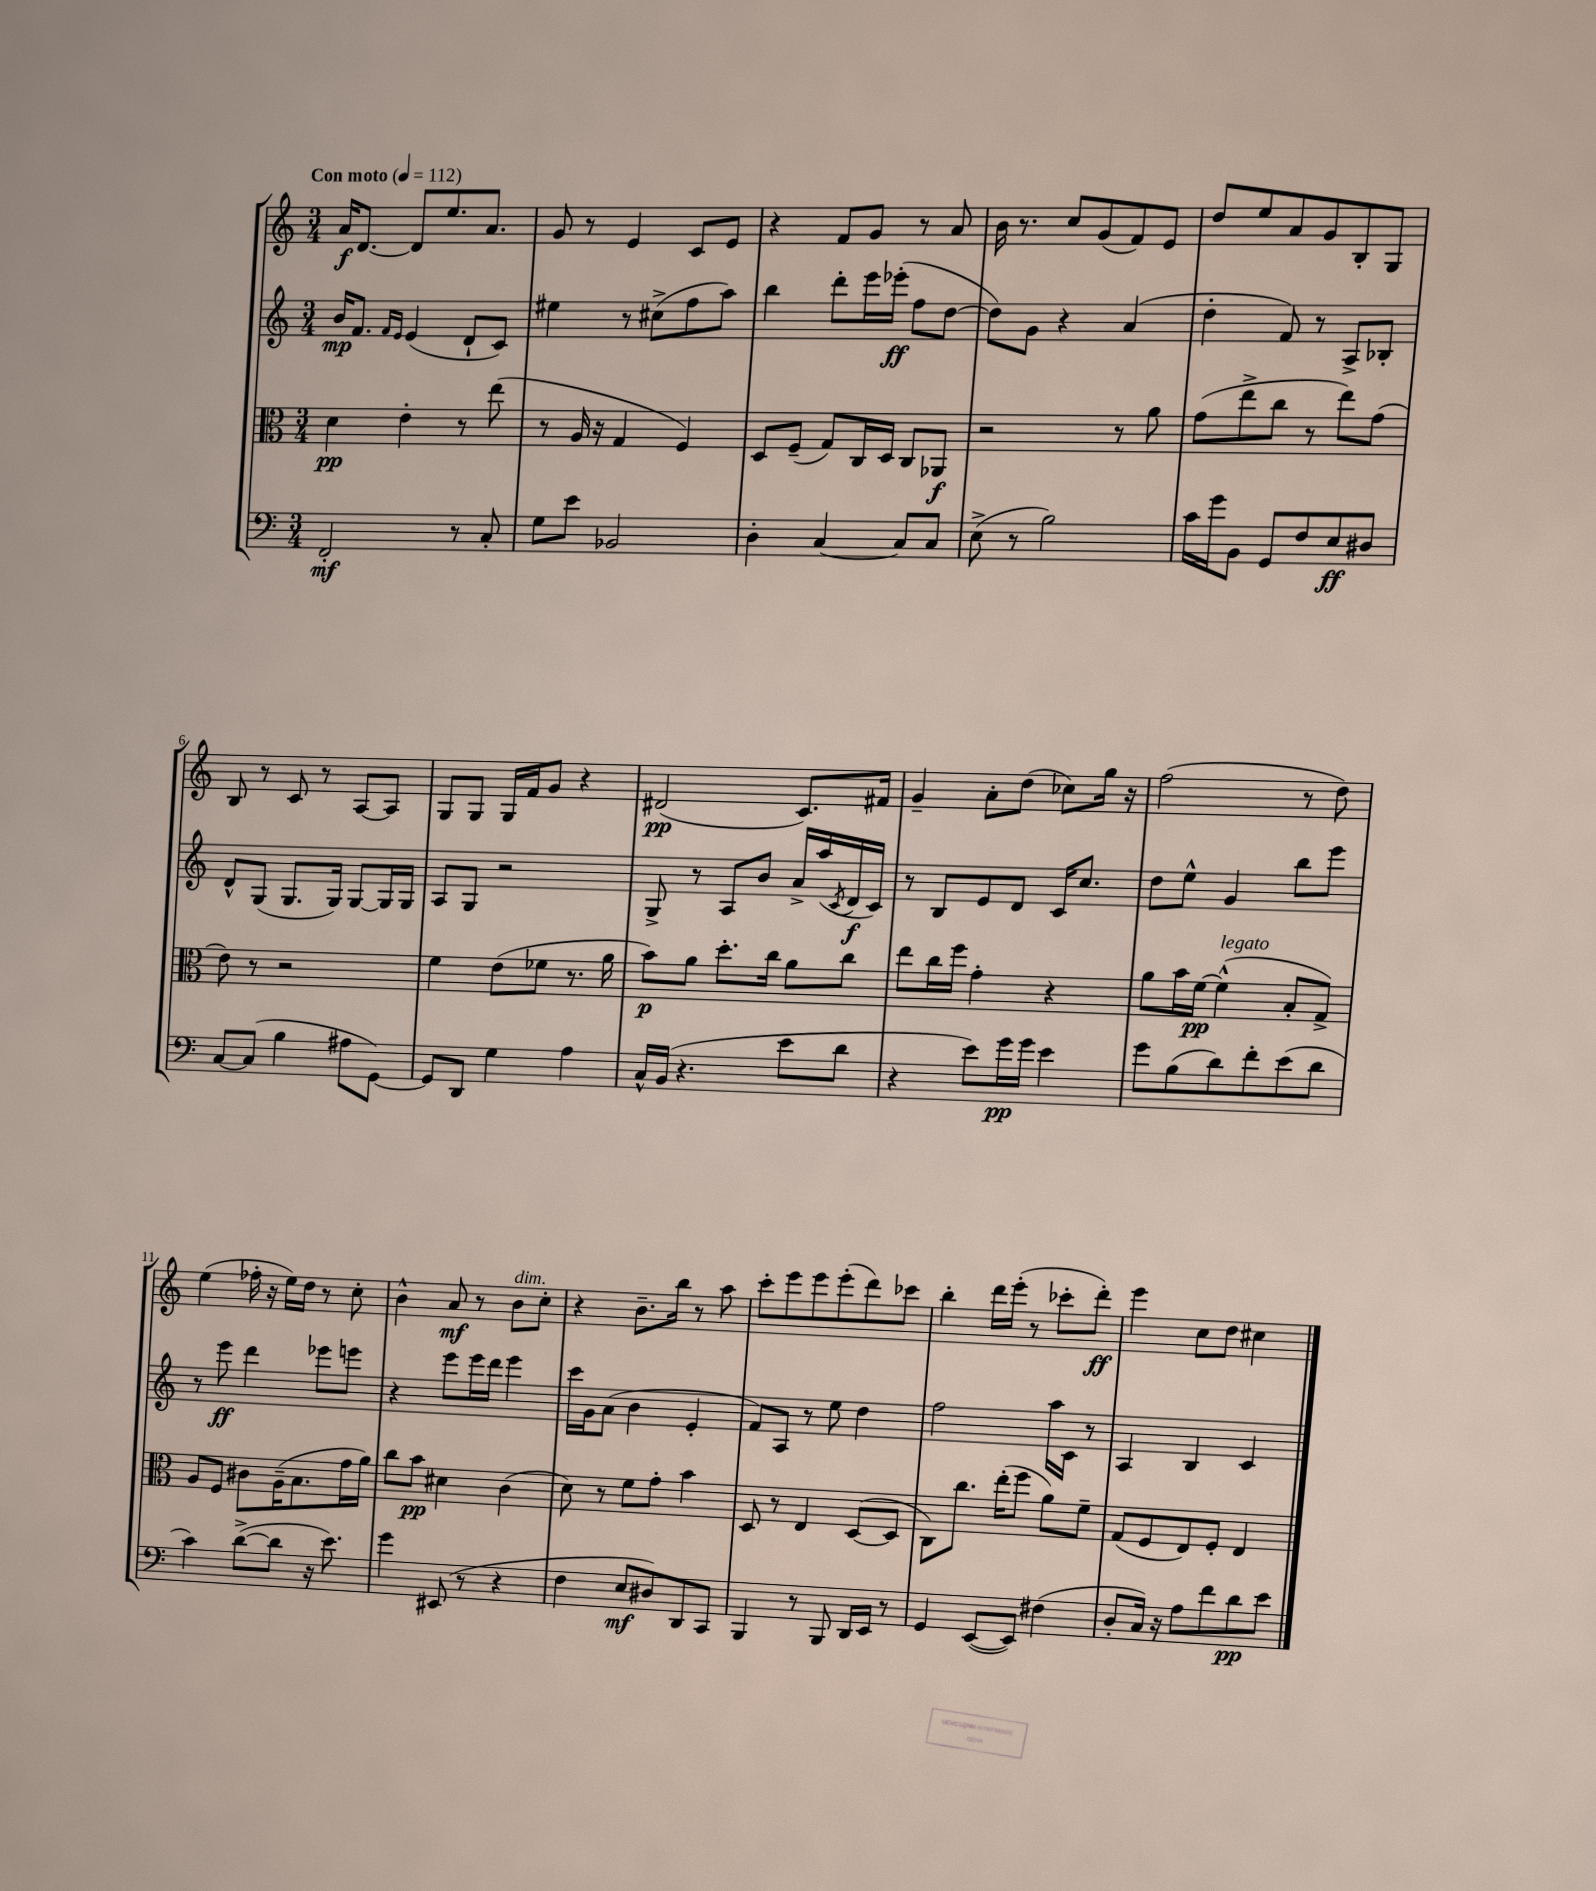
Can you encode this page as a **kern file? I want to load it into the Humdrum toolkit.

**kern	**dynam	**kern	**dynam	**kern	**dynam	**kern	**dynam
*part4	*part4	*part3	*part3	*part2	*part2	*part1	*part1
*staff4	*staff4	*staff3	*staff3	*staff2	*staff2	*staff1	*staff1
*clefF4	*	*clefC3	*	*clefG2	*	*clefG2	*
*k[]	*	*k[]	*	*k[]	*	*k[]	*
*M3/4	*	*M3/4	*	*M3/4	*	*M3/4	*
*MM112	*	*MM112	*	*MM112	*	*MM112	*
=1	=1	=1	=1	=1	=1	=1	=1
!	!	!	!	!	!	!LO:TX:a:B:t=Con moto	!
2FF'/	mf	4d\	pp	16b/KL	mp	16a/KL	f
.	.	.	.	8.f/J	.	[8.d/J	.
.	.	.	.	16qqf/LL	.	.	.
.	.	.	.	16qqe/JJ	.	.	.
.	.	4e'\	.	(4e/	.	8d/L]	.
.	.	.	.	.	.	8.ee/	.
8r	.	8r	.	8d`/L	.	.	.
.	.	.	.	.	.	8.a/J	.
8C'/	.	(8ee\	.	8c/J)	.	.	.
=2	=2	=2	=2	=2	=2	=2	=2
8G\L	.	8r	.	4ee#X\	.	8g/	.
8e\J	.	16A/	.	.	.	8r	.
.	.	16r	.	.	.	.	.
2BB-X/	.	4G/	.	8r	.	4e/	.
.	.	.	.	(8cc#X^\L	.	.	.
.	.	4F/)	.	8ff\	.	8c/L	.
.	.	.	.	8aa\J)	.	8e/J	.
=3	=3	=3	=3	=3	=3	=3	=3
4D'\	.	8D/L	.	4bb\	.	4r	.
.	.	(8F~/J	.	.	.	.	.
[4C/	.	8G/L)	.	8ddd'\L	.	8f/L	.
.	.	16C/L	.	16eee\L	.	8g/J	.
.	.	16D/JJ	.	(16eee-X'\JJ	ff	.	.
8C/L]	.	8C/L	.	8ff\L	.	8r	.
8C/J	.	8AA-X/J	f	[8dd\J	.	8a/	.
=4	=4	=4	=4	=4	=4	=4	=4
(8E^\	.	2r	.	8dd\L])	.	16b\	.
.	.	.	.	.	.	8.r	.
8r	.	.	.	8g\J	.	.	.
2B\)	.	.	.	4r	.	8cc/L	.
.	.	.	.	.	.	(8g/	.
.	.	8r	.	(4a/	.	8f/)	.
.	.	8a\	.	.	.	8e/J	.
=5	=5	=5	=5	=5	=5	=5	=5
16c\LL	.	(8g\L	.	4dd'\	.	8dd/L	.
16g\J	.	.	.	.	.	.	.
8BB\J	.	8ee^\	.	.	.	8ee/	.
8GG/L	.	8cc\J	.	8f/)	.	8a/	.
8F/	.	8r	.	8r	.	8g/	.
8E/	ff	8ee\L)	.	8A^/L	.	8B'/	.
8D#X/J	.	(8g\J	.	8B-X'/J	.	8G/J	.
!!LO:LB:g=z
=6	=6	=6	=6	=6	=6	=6	=6
[8C/L	.	8e\)	.	8d^^/L	.	8B/	.
(8C/J]	.	8r	.	(8G/J	.	8r	.
4B\	.	2r	.	8.G/L	.	8c/	.
.	.	.	.	.	.	8r	.
.	.	.	.	16G/Jk)	.	.	.
8A#X\L	.	.	.	[8G/L	.	[8A/L	.
[8GG\J)	.	.	.	16G/L]	.	8A/J]	.
.	.	.	.	16G/JJ	.	.	.
=7	=7	=7	=7	=7	=7	=7	=7
8GG/L]	.	4f\	.	8A/L	.	8G/L	.
8DD/J	.	.	.	8G/J	.	8G/J	.
4G\	.	(8e\L	.	2r	.	16G/LL	.
.	.	.	.	.	.	16f/J	.
.	.	8f-X\J	.	.	.	8g/J	.
4A\	.	8.r	.	.	.	4r	.
.	.	16a\	.	.	.	.	.
=8	=8	=8	=8	=8	=8	=8	=8
16C^^/LL	.	8b\L)	p	8G^/	.	(2d#X/	pp
(16BB/JJ	.	.	.	.	.	.	.
4.r	.	8a\J	.	8r	.	.	.
.	.	8.dd'\L	.	8A/L	.	.	.
.	.	.	.	8b/J	.	.	.
.	.	16cc\Jk	.	.	.	.	.
8e\L	.	8a\L	.	16a^/LL	.	8.c/L)	.
.	.	.	.	(16aa/	.	.	.
.	.	.	.	8qc/	.	.	.
8d\J	.	8cc\J	.	16d/	f	.	.
.	.	.	.	16c/JJ)	.	16f#X/Jk	.
=9	=9	=9	=9	=9	=9	=9	=9
4r	.	8ee\L	.	8r	.	4g~/	.
.	.	16cc\L	.	8B/L	.	.	.
.	.	16ff\JJ	.	.	.	.	.
8e\L)	.	4g'\	.	8e/	.	8a'\L	.
16g\L	pp	.	.	8d/J	.	(8dd\J	.
16g\JJ	.	.	.	.	.	.	.
4e\	.	4r	.	16c/KL	.	8cc-X\L)	.
.	.	.	.	8.cc/J	.	.	.
.	.	.	.	.	.	16gg\Jk	.
.	.	.	.	.	.	16r	.
=10	=10	=10	=10	=10	=10	=10	=10
8g\L	.	8a\L	.	8dd\L	.	(2ff\	.
(8B\	.	16b\L	.	8ee^^\J	.	.	.
.	.	[16f\JJ	pp	.	.	.	.
!	!	!LO:TX:a:i:t=legato	!	!	!	!	!
8d\)	.	(4f^^\]	.	4g/	.	.	.
8f'\	.	.	.	.	.	.	.
(8e\	.	8B'/L	.	8bb\L	.	8r	.
8d\J	.	8G^/J)	.	8eee\J	.	8dd\)	.
!!LO:LB:g=z
=11	=11	=11	=11	=11	=11	=11	=11
4c\)	.	8A/L	.	8r	.	(4ee\	.
.	.	8F/J	.	8eee\	ff	.	.
([8d^\L	.	8c#X\L	.	4ddd\	.	16ff-X'\	.
.	.	.	.	.	.	16r	.
8d\J]	.	(16A~\K	.	.	.	16ee\LL)	.
.	.	8.B\	.	.	.	16dd\JJ	.
16r	.	.	.	8eee-X\L	.	8r	.
8.e\)	.	.	.	.	.	.	.
.	.	16g\L	.	8eeen\J	.	8cc'\	.
.	.	16a\JJ)	.	.	.	.	.
=12	=12	=12	=12	=12	=12	=12	=12
4g\	.	8cc\L	.	4r	.	4b^^\	.
.	.	8b\J	pp	.	.	.	.
(8EE#X/	.	4d#X\	.	8eee\L	.	8a/	mf
8r	.	.	.	16eee\L	.	8r	.
.	.	.	.	16ddd\JJ	.	.	.
!	!	!	!	!	!	!LO:TX:a:i:t=dim.	!
4r	.	(4c\	.	4eee\	.	8b\L	.
.	.	.	.	.	.	8cc'\J	.
=13	=13	=13	=13	=13	=13	=13	=13
4F\	.	8d\)	.	16ccc\LL	.	4r	.
.	.	.	.	16g\J	.	.	.
.	.	8r	.	(8a\J	.	.	.
8E/L	mf	8f\L	.	4b\	.	8.b~\L	.
8D#X/)	.	8g'\J	.	.	.	.	.
.	.	.	.	.	.	16bb\Jk	.
8DD/	.	4b\	.	4e'/	.	8r	.
8CC/J	.	.	.	.	.	8aa\	.
=14	=14	=14	=14	=14	=14	=14	=14
4BBB/	.	8D/	.	8f/L)	.	8ccc'\L	.
.	.	8r	.	8A/J	.	8eee\	.
8r	.	4E/	.	8r	.	8eee\	.
8BBB/	.	.	.	8ee\	.	(8eee'\	.
16DD/LL	.	([8D/L	.	4dd\	.	8ddd\)	.
16EE/JJ	.	.	.	.	.	.	.
8r	.	8D/J]	.	.	.	8ccc-X\J	.
=15	=15	=15	=15	=15	=15	=15	=15
4GG/	.	8C\L)	.	2ff\	.	4bb'\	.
.	.	8.cc\J	.	.	.	.	.
([8EE/L	.	.	.	.	.	16ddd\LL	.
.	.	(16ee'\KL	.	.	.	(16eee'\JJ	.
8EE/J])	.	8ff\J	.	.	.	8r	.
(4F#X\	.	8a\L)	.	16aa\LL	.	8ccc-X'\L	.
.	.	.	.	16c\JJ	.	.	.
.	.	8f~\J	.	8r	.	8ddd'\J)	ff
=16	=16	=16	=16	=16	=16	=16	=16
8D'/L	.	(8G/L	.	4A/	.	4eee\	.
16C/Jk)	.	8F/	.	.	.	.	.
16r	.	.	.	.	.	.	.
8A\L	.	8E/)	.	4B/	.	8cc\L	.
8f\	.	8F'/J	.	.	.	8dd\J	.
8d\	pp	4E/	.	4c/	.	4cc#X\	.
8e\J	.	.	.	.	.	.	.
==	==	==	==	==	==	==	==
*-	*-	*-	*-	*-	*-	*-	*-
